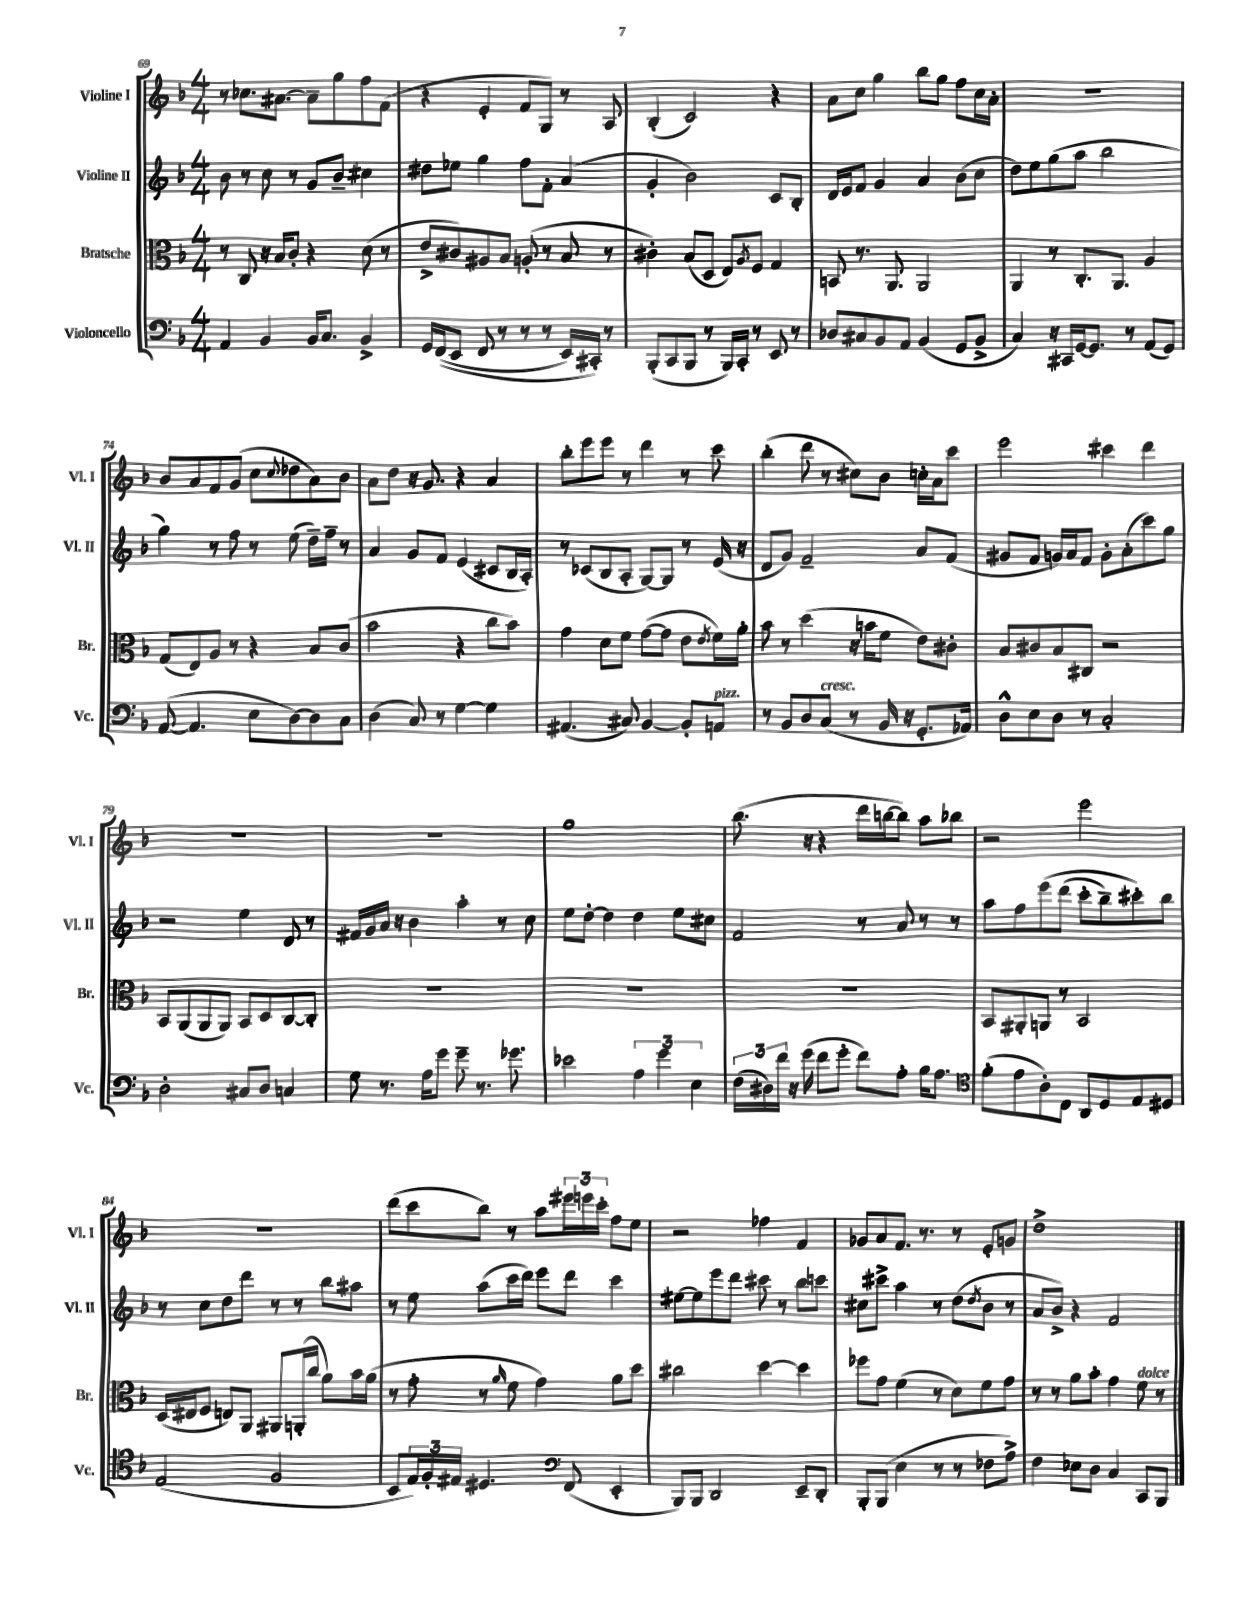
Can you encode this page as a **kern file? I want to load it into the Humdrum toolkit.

**kern	**kern	**kern	**kern
*part4	*part3	*part2	*part1
*staff4	*staff3	*staff2	*staff1
*I"Violoncello	*I"Bratsche	*I"Violine II	*I"Violine I
*I'Vc.	*I'Br.	*I'Vl. II	*I'Vl. I
*clefF4	*clefC3	*clefG2	*clefG2
*k[b-]	*k[b-]	*k[b-]	*k[b-]
*M4/4	*M4/4	*M4/4	*M4/4
=69	=69	=69	=69
4AA/	8r	8b-\	8r
.	8C/	8r	8.cc-X\L
4BB-/	16r	8cc\	.
.	16B-/KL	.	[8.a#X\J
.	8c'/J	8r	.
16BB-/KL	4r	8g/L	8a#~\L]
8.C/J	.	.	.
.	.	8b-~/J	8gg\
4BB-^/	(8d\	4cc#X\	8ff\
.	8r	.	(8f\J
=70	=70	=70	=70
16GG/LL	8e^/L	8dd#X\L	4r
((16FF/J	.	.	.
8EE/J	8c#X/)	8ee-X\J	.
8FF/	8A#X/	4gg\	4e'/
8r	8B-/J	.	.
8r	(8An'/	8ff\L	8f/L
8r	8r	8f'\J	8G/J)
16EE/LL)	8B-/	(4a/	8r
16CC#X'/JJ)	.	.	.
8r	8r	.	8A/
=71	=71	=71	=71
(8BBB-'/L	4c#X'\)	4g'/	(4B-'/
8CC/	.	.	.
8BBB-/J	(8B-/L	2b-\)	2c/)
8r	8D/J	.	.
16BBB-/LL)	8E/L)	.	.
16CC'/JJ	.	.	.
.	8qA/	.	.
8r	8F/J	.	.
8EE/	4G/	8c/L	4r
8r	.	8B-'/J	.
=72	=72	=72	=72
8D-X/L	8BBn/	16d/LL	8a\L
.	.	16e/J	.
8C#X/	8.r	8f/J	8cc\J
8BB-/	.	4g/	4gg\
.	8.AA/	.	.
8AA/J	.	.	.
(4BB-/	2AA/	4a/	8bb-\L
.	.	.	8gg\J
8GG/L	.	(8b-\L	8ff\L
8BB-^/J	.	8cc\J	16cc\L
.	.	.	16a'\JJ
=73	=73	=73	=73
4C/)	4AA/	8dd\L)	1r
.	.	8ee\	.
16r	8r	(8gg\	.
16CC#X/LL	.	.	.
[16GG/J	8.C'/L	8aa\J	.
8.GG/J]	.	.	.
.	.	2bb-\	.
.	8.AA/J	.	.
8r	.	.	.
(8AA/L	4A/	.	.
8GG/J)	.	.	.
!!LO:LB:g=z
=74	=74	=74	=74
([8AA/	(8G/L	4gg\)	8b-/L
4.AA/]	8E/)	.	8a/
.	8A/J	8r	8f/
.	8r	8ff\	(8g/J
8E\L	4r	8r	8cc\L
.	.	.	8qqcc/
[8D\)	.	(8ee\	8dd-X\
8D\]	8B-/L	16dd~\LL)	8a\)
.	.	16ff~\JJ	.
8C\J	(8c/J	8r	8b-\J
=75	=75	=75	=75
(4D\	2b-\	4a/	8a\L
.	.	.	8dd\J
8C/)	.	8g/L	16r
.	.	.	8.g/
8r	.	8f/J	.
[4G\	4r	(4e/	4r
4G\]	8cc\L	8c#X/L	4a/
.	8b-\J)	16B-/L	.
.	.	16A'/JJ)	.
=76	=76	=76	=76
(4.AA#X/	4g\	8r	8bb-'\L
.	.	(8c-X/L	8eee\
.	8d\L	8B-/	8eee\J
8C#X/)	8f\J	8A'/J	8r
[4BB-/	([8g\L	[8G/L)	4ddd\
.	8g\J]	8G/J]	.
8BB-'/L]	8e\L	8r	8r
.	8qe/	.	.
!LO:TX:a:i:t=pizz.	!	!	!
8AAn/J	16f\L)	(16e/	8ccc\
.	16a'\JJ	16r	.
=77	=77	=77	=77
8r	8b-\	8d/L	(4bb-'\
8BB-/L	8r	8g/J)	.
8D/	(4dd\	2f~/	8ddd\
!LO:TX:a:i:t=cresc.	!	!	!
(8C/J	.	.	8r
8r	16r	.	8cc#X\L)
.	16bn\KL	.	.
16BB-/	8f\J	.	8b-\J
16r	.	.	.
8.GG'/L	8e\L)	8a/L	16ccn'\LL
.	.	.	16a\J
.	8c#X'\J	(8f/J	8ccc\J
16AA-X/Jk)	.	.	.
=78	=78	=78	=78
8D^^\L	8B-/L	8g#X/L	2eee\
8E\	8c#X/	8f/J	.
8D\J	8B-/	16gn/LL)	.
.	.	16a/J	.
8r	8C#X/J	8f/J	.
2C'/	2r	8g'\L	4ccc#X\
.	.	(8a'\	.
.	.	8ccc\)	4ddd\
.	.	8gg\J	.
!!LO:LB:g=z
=79	=79	=79	=79
2D'\	8BB-/L	2r	1r
.	(8AA/	.	.
.	8AA/	.	.
.	8AA/J)	.	.
8C#X/L	8BB-/L	4ee\	.
8D/J	8D/	.	.
4Cn/	[8C/	8d/	.
.	8C'/J]	8r	.
=80	=80	=80	=80
8G\	1r	16f#X/LL	1r
.	.	16g/	.
8.r	.	16a/JJ	.
.	.	16r	.
.	.	4b-\	.
16A\KL	.	.	.
8g\J	.	.	.
8g~\	.	4aa'\	.
8.r	.	.	.
.	.	8r	.
8.g-X\	.	.	.
.	.	8cc\	.
=81	=81	=81	=81
2e-X\	1r	8ee\L	1gg
.	.	[8dd'\J	.
.	.	4dd\]	.
6A\	.	4dd\	.
6g\	.	.	.
.	.	8ee\L	.
6E\	.	.	.
.	.	8cc#X\J	.
=82	=82	=82	=82
(24F\LL	1r	2f/	(8.bb-\
24D#X\)	.	.	.
24f\JJ	.	.	.
16r	.	.	.
(16g\	.	.	16r
8f\L	.	.	4r
8g'\J	.	.	.
8f\L)	.	8r	16ddd\LL
.	.	.	[16bbn\J
8A'\J	.	8a/	8bb\J])
16B-\KL	.	8r	8aa\L
8.A\J	.	.	.
.	.	8r	8bb-X\J
=83	=83	=83	=83
*clefC4	*	*	*
(8f'\L	8BB-/L	8aa\L	2r
8e\	8AA#X'/	8ff\	.
8A'\)	8AAn/J	(8eee\	.
8C\J	8r	(8ddd\J	.
8AA/L	2BB-/	8ccc'\L	2eee\
8D/	.	8bb-~\)	.
8E/	.	8ccc#X'\)	.
8D#X/J	.	8bb-\J	.
!!LO:LB:g=z
=84	=84	=84	=84
(2E/	(16D/LL	8r	1r
.	16E#X/J	.	.
.	8F/J	8cc\L	.
.	8En/L)	8dd\	.
.	8AA/J	8ddd\J	.
2F/	8AA#X/L	8r	.
.	(16AAn'/L	8r	.
.	16cc/JJ	.	.
.	8a\L)	8bb-\L	.
.	16b-\L	8aa#X\J	.
.	(16a\JJ	.	.
=85	=85	=85	=85
8BB-/L	8r	8r	(8ddd\L
24E/L)	8g'\	8ee\	8ccc\
24F'/	.	.	.
24E#X/JJ	.	.	.
4.D#X/	8r	(8aa\L	8bb-\J)
.	16qqa/	.	.
.	8f\	16ccc\L	8r
.	.	16ddd\JJ)	.
.	4g\)	8eee\L	8aa\L
*clefF4	*	*	*
(8FF/	.	8ddd\J	24eee#X\L
.	.	.	24eeen\
.	.	.	24ccc'\JJ
4EE'/	8a\L	4ccc\	8ff\L
.	8dd\J	.	8ee\J
=86	=86	=86	=86
8BBB-/L)	2cc#X\	[8ee#X\L	2r
8BBB-/J	.	8ee#\]	.
2DD/	.	8eee\	.
.	.	8ddd\J	.
.	[4dd\	8ccc#X\	4ff-X\
.	.	8r	.
8EE~/L	4dd\]	8bb-\L	4f/
8DD'/J	.	8cccn\J	.
=87	=87	=87	=87
8BBB-'/L	8ff-X\L	8cc#X\L	8g-X/L
(8BBB-/J	8g\J	8ccc#X^\J	8a/
4E\	(4f\	4aa\	8.f/J
.	.	.	8.r
8r	8r	8r	.
8r	8d\L)	(8dd\L	8r
.	.	8qdd/	.
8F-X\L	8f\	8b-\J	8e'/L
8A^\J)	8g\J	8r	8gn/J
=88	=88	=88	=88
4F\	8r	8a/L	1dd^
.	8r	8b-^/J)	.
8E-X\L	8a\L	4r	.
8D\J	8b-'\J	.	.
4C/	4g\	2f/	.
!	!LO:TX:a:i:t=dolce	!	!
8CC/L	8f\	.	.
8BBB-/J	8r	.	.
==	==	==	==
*-	*-	*-	*-
